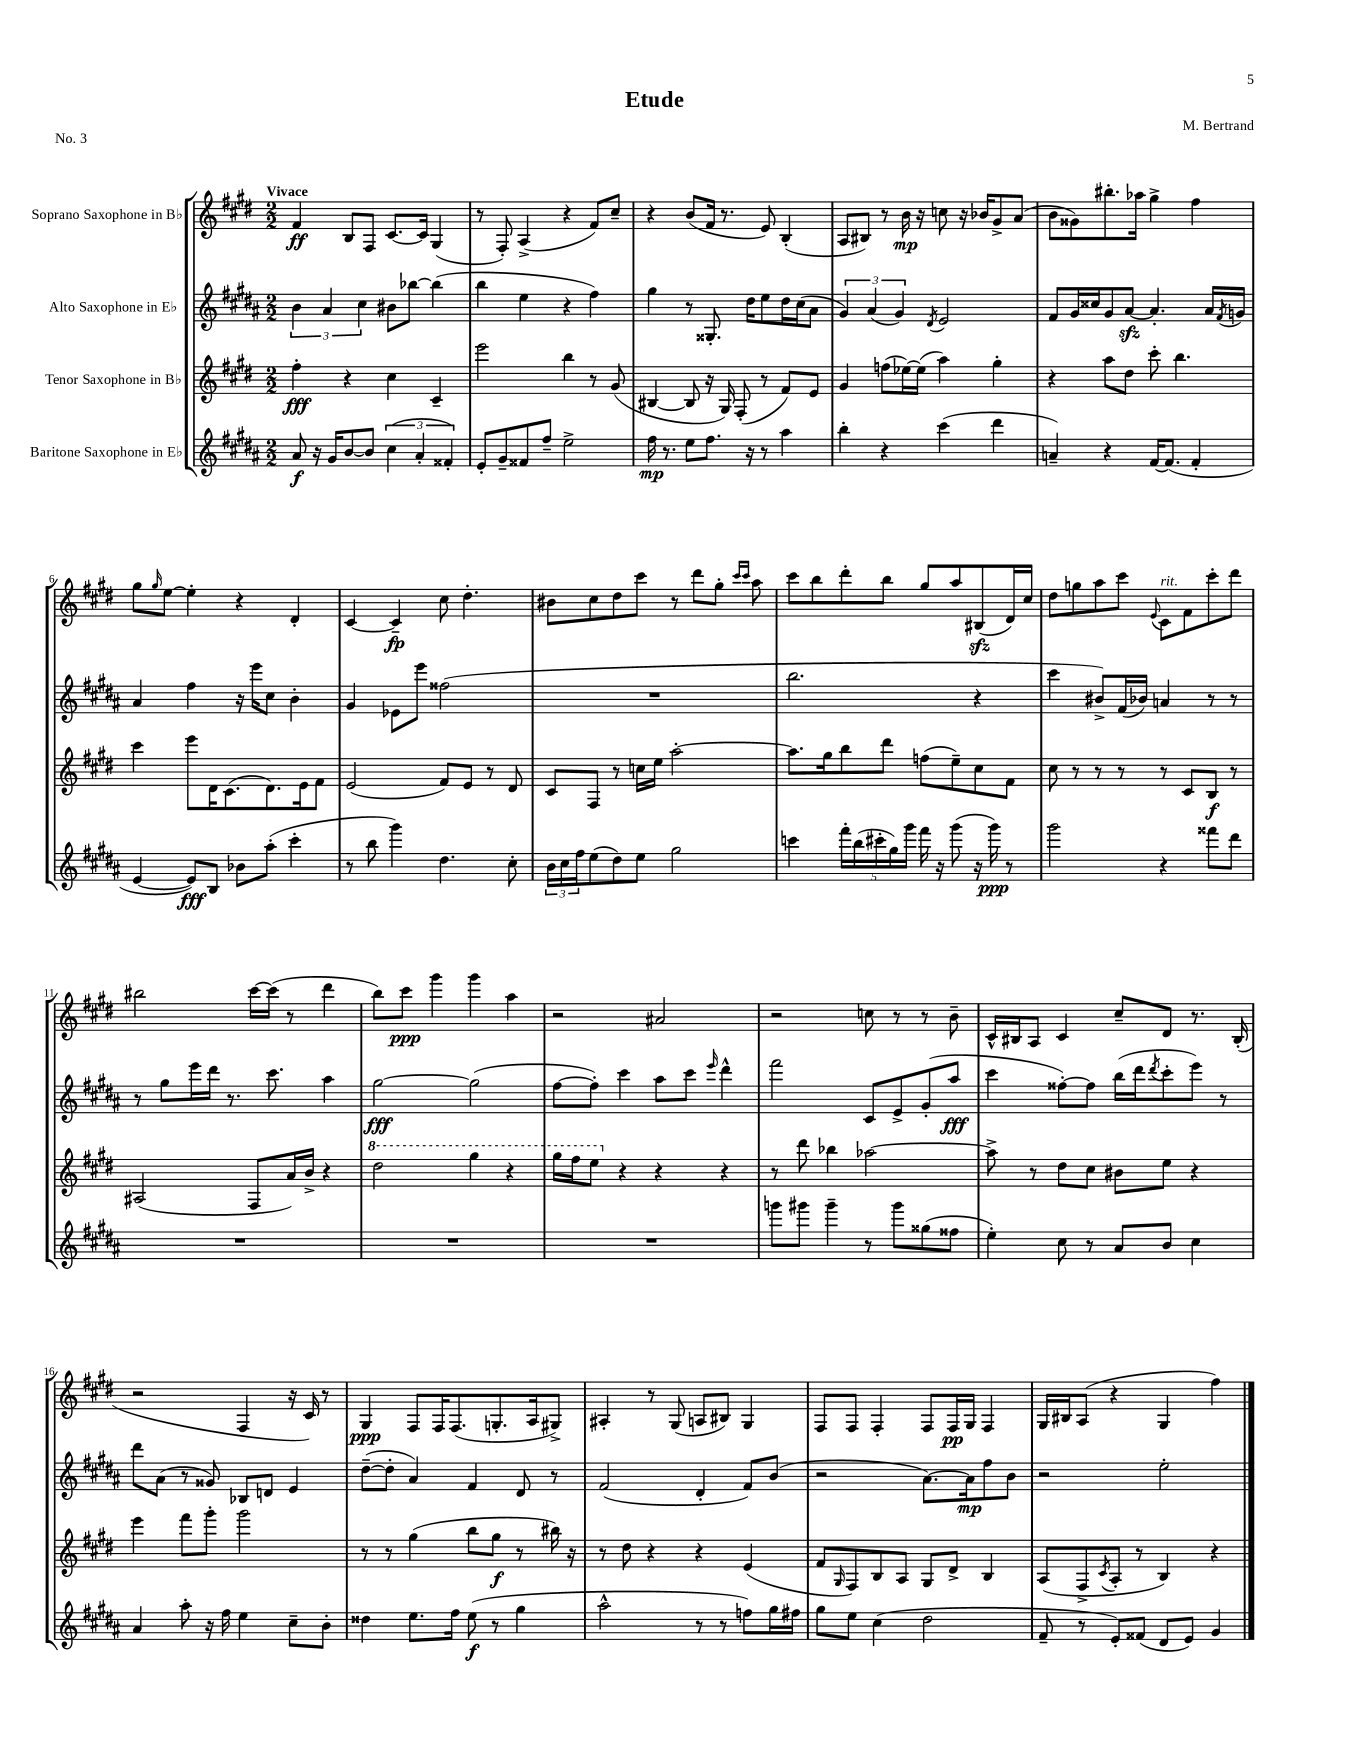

**kern	**dynam	**kern	**dynam	**kern	**dynam	**kern	**dynam
*part4	*part4	*part3	*part3	*part2	*part2	*part1	*part1
*staff4	*staff4	*staff3	*staff3	*staff2	*staff2	*staff1	*staff1
*I"Baritone Saxophone in E♭	*	*I"Tenor Saxophone in B♭	*	*I"Alto Saxophone in E♭	*	*I"Soprano Saxophone in B♭	*
*clefG2	*	*clefG2	*	*clefG2	*	*clefG2	*
*k[f#c#g#d#a#]	*	*k[f#c#g#d#]	*	*k[f#c#g#d#a#]	*	*k[f#c#g#d#]	*
*M2/2	*	*M2/2	*	*M2/2	*	*M2/2	*
=1	=1	=1	=1	=1	=1	=1	=1
!	!	!	!	!	!	!LO:TX:a:B:t=Vivace	!
8a#/	f	4ff#'\	fff	6b\	.	4f#/	ff
16r	.	.	.	.	.	.	.
.	.	.	.	6a#/	.	.	.
16g#/KL	.	.	.	.	.	.	.
[8b/	.	4r	.	.	.	8B/L	.
.	.	.	.	6cc#\	.	.	.
8b/J]	.	.	.	.	.	8F#/J	.
(6cc#\	.	4cc#\	.	8b#X\L	.	[8.c#/L	.
.	.	.	.	[8bb-X\J	.	.	.
6a#'/	.	.	.	.	.	.	.
.	.	.	.	.	.	16c#/Jk]	.
.	.	4c#~/	.	(4bb-\]	.	(4G#/	.
6f##X'/)	.	.	.	.	.	.	.
=2	=2	=2	=2	=2	=2	=2	=2
8e'/L	.	2eee\	.	4bb\	.	8r	.
8g#~/	.	.	.	.	.	8F#'/)	.
8f##X/	.	.	.	4ee\	.	(4A^/	.
8ff#~/J	.	.	.	.	.	.	.
2ee^\	.	4bb\	.	4r	.	4r	.
.	.	8r	.	4ff#\)	.	8f#/L)	.
.	.	(8g#/	.	.	.	8cc#~/J	.
=3	=3	=3	=3	=3	=3	=3	=3
16ff#\	mp	[4B#X/	.	4gg#\	.	4r	.
8.r	.	.	.	.	.	.	.
8ee\L	.	8B#/]	.	8r	.	(8b/L	.
8.ff#\J	.	16r	.	8.G##X'/	.	16f#/Jk	.
.	.	16G#/)	.	.	.	8.r	.
.	.	(8F#'/	.	.	.	.	.
16r	.	.	.	16dd#\KL	.	.	.
8r	.	8r	.	8ee\	.	8e/)	.
4aa#\	.	8f#/L)	.	16dd#\L	.	(4B'/	.
.	.	.	.	(16cc#\J	.	.	.
.	.	8e/J	.	8a#\J	.	.	.
=4	=4	=4	=4	=4	=4	=4	=4
4bb'\	.	4g#/	.	6g#/)	.	8A/L	.
.	.	.	.	.	.	8B#X/J)	.
.	.	.	.	(6a#/	.	.	.
4r	.	(8ffn\L	.	.	.	8r	.
.	.	.	.	6g#/)	.	.	.
.	.	[16ee-X\L)	.	.	.	16b\	mp
.	.	(16ee-\JJ]	.	.	.	16r	.
.	.	.	.	8qd#/	.	.	.
(4ccc#\	.	4aa\)	.	2e/	.	8ccn\	.
.	.	.	.	.	.	16r	.
.	.	.	.	.	.	16b-X/KL	.
4ddd#\	.	4gg#'\	.	.	.	8g#^/	.
.	.	.	.	.	.	(8a/J	.
=5	=5	=5	=5	=5	=5	=5	=5
4an~/)	.	4r	.	8f#/L	.	8b\L	.
.	.	.	.	16g#/L	.	8g##X\)	.
.	.	.	.	16cc##X/J	.	.	.
4r	.	8aa\L	.	8g#/	.	8.bb#X'\	.
.	.	8dd#\J	.	[8a#zz/J	.	.	.
.	.	.	.	.	.	16aa-X\Jk	.
[16f#/KL	.	8ccc#'\	.	4.a#'/]	.	4gg#^\	.
(8.f#/J]	.	.	.	.	.	.	.
.	.	4.bb\	.	.	.	.	.
4f#'/	.	.	.	.	.	4ff#\	.
.	.	.	.	16a#/LL	.	.	.
.	.	.	.	8qf#/	.	.	.
.	.	.	.	16gn/JJ	.	.	.
!!LO:LB:g=z
=6	=6	=6	=6	=6	=6	=6	=6
[4e/	.	4ccc#\	.	4a#/	.	8gg#\L	.
.	.	.	.	.	.	16qqgg#/	.
.	.	.	.	.	.	[8ee\J	.
8e/L])	fff	8eee\L	.	4ff#\	.	4ee'\]	.
8B/J	.	16d#\K	.	.	.	.	.
.	.	(8.c#\	.	.	.	.	.
8b-X\L	.	.	.	16r	.	4r	.
.	.	.	.	16eee\KL	.	.	.
(8aa#'\J	.	8.d#\)	.	8cc#\J	.	.	.
4ccc#'\	.	.	.	4b'\	.	4d#'/	.
.	.	16e\k	.	.	.	.	.
.	.	8f#\J	.	.	.	.	.
=7	=7	=7	=7	=7	=7	=7	=7
8r	.	(2e/	.	4g#/	.	[4c#/	.
8bb\	.	.	.	.	.	.	.
4ggg#\)	.	.	.	8e-X\L	.	4c#~/]	fp
.	.	.	.	8eee\J	.	.	.
4.dd#\	.	8f#/L)	.	(2ff##X\	.	8cc#\	.
.	.	8e/J	.	.	.	4.dd#'\	.
.	.	8r	.	.	.	.	.
8cc#'\	.	8d#/	.	.	.	.	.
=8	=8	=8	=8	=8	=8	=8	=8
24b\LL	.	8c#/L	.	1r	.	8b#X\L	.
24cc#\	.	.	.	.	.	.	.
24ff#\J	.	.	.	.	.	.	.
(8ee\	.	8F#/J	.	.	.	8cc#\	.
8dd#\)	.	8r	.	.	.	8dd#\	.
8ee\J	.	16ccn\LL	.	.	.	8ccc#\J	.
.	.	16ee\JJ	.	.	.	.	.
2gg#\	.	[2aa'\	.	.	.	8r	.
.	.	.	.	.	.	8ddd#\L	.
.	.	.	.	.	.	8gg#'\J	.
.	.	.	.	.	.	16qqccc#/LL	.
.	.	.	.	.	.	16qqccc#/JJ	.
.	.	.	.	.	.	8aa\	.
=9	=9	=9	=9	=9	=9	=9	=9
4cccn\	.	8.aa\L]	.	2.bb\	.	8ccc#\L	.
.	.	.	.	.	.	8bb\	.
.	.	16gg#\k	.	.	.	.	.
20fff#'\LL	.	8bb\	.	.	.	8ddd#'\	.
(20bb\	.	.	.	.	.	.	.
20ccc#X'\	.	.	.	.	.	.	.
.	.	8ddd#\J	.	.	.	8bb\J	.
20gg#\)	.	.	.	.	.	.	.
20ggg#\JJ	.	.	.	.	.	.	.
16fff#\	.	(8ffn\L	.	.	.	8gg#/L	.
16r	.	.	.	.	.	.	.
(8ggg#\	.	8ee~\)	.	.	.	8aa/	.
16r	.	8cc#\	.	4r	.	(8B#Xzz/	.
16ggg#\)	ppp	.	.	.	.	.	.
8r	.	8f#\J	.	.	.	16d#/L)	.
.	.	.	.	.	.	16cc#/JJ	.
=10	=10	=10	=10	=10	=10	=10	=10
2ggg#\	.	8cc#\	.	4ccc#\	.	8dd#\L	.
.	.	8r	.	.	.	8ggn\	.
.	.	8r	.	8b#X^/L)	.	8aa\	.
.	.	8r	.	(16f#/L	.	8ccc#\J	.
.	.	.	.	16b-X/JJ)	.	.	.
.	.	.	.	.	.	8qqe/	.
!	!	!	!	!	!	!LO:TX:a:i:t=rit.	!
4r	.	8r	.	4an/	.	8c#\L	.
.	.	8c#/L	.	.	.	8f#\	.
8fff##X\L	.	8B/J	f	8r	.	8ccc#'\	.
8ddd#\J	.	8r	.	8r	.	8ddd#\J	.
!!LO:LB:g=z
=11	=11	=11	=11	=11	=11	=11	=11
1r	.	(2A#X/	.	8r	.	2bb#X\	.
.	.	.	.	8gg#\L	.	.	.
.	.	.	.	16eee\L	.	.	.
.	.	.	.	16ddd#\JJ	.	.	.
.	.	.	.	8.r	.	.	.
.	.	8F#/L	.	.	.	[16ccc#\LL	.
.	.	.	.	8.ccc#\	.	(16ccc#\JJ]	.
.	.	16a/L)	.	.	.	8r	.
.	.	16b^/JJ	.	.	.	.	.
.	.	4r	.	4aa#\	.	4ddd#\	.
=12	=12	=12	=12	=12	=12	=12	=12
*	*	*8va	*	*	*	*	*
1r	.	2ddd#\	.	[2gg#\	fff	8bb\L)	.
.	.	.	.	.	.	8ccc#\J	ppp
.	.	.	.	.	.	4ggg#\	.
.	.	4ggg#\	.	(2gg#\]	.	4ggg#\	.
.	.	4r	.	.	.	4aa\	.
=13	=13	=13	=13	=13	=13	=13	=13
1r	.	16ggg#\LL	.	[8ff#\L	.	2r	.
.	.	16fff#\J	.	.	.	.	.
.	.	8eee\J	.	8ff#'\J])	.	.	.
*	*	*X8va	*	*	*	*	*
.	.	4r	.	4ccc#\	.	.	.
.	.	4r	.	8aa#\L	.	2a#X/	.
.	.	.	.	8ccc#\J	.	.	.
.	.	.	.	16qqeee/	.	.	.
.	.	4r	.	4ddd#^^\	.	.	.
=14	=14	=14	=14	=14	=14	=14	=14
8gggn\L	.	8r	.	2fff#\	.	2r	.
8ggg#X\J	.	8ddd#\	.	.	.	.	.
4ggg#~\	.	4bb-X\	.	.	.	.	.
8r	.	[2aa-X\	.	8c#/L	.	8ccn\	.
8ggg#\L	.	.	.	8e^/	.	8r	.
(8gg##X\	.	.	.	(8g#'/	.	8r	.
8ff##X\J	.	.	.	8aa#/J	fff	8b~\	.
=15	=15	=15	=15	=15	=15	=15	=15
4ee'\)	.	8aa-^\]	.	4ccc#\	.	16c#^^/LL	.
.	.	.	.	.	.	16B#X/J	.
.	.	8r	.	.	.	8A/J	.
8cc#\	.	8dd#\L	.	[8ff##X'\L)	.	4c#/	.
8r	.	8cc#\J	.	8ff##\J]	.	.	.
8a#/L	.	8b#X\L	.	(16bb\LL	.	8cc#~/L	.
.	.	.	.	16ddd#\J	.	.	.
.	.	.	.	8qddd#/	.	.	.
8b/J	.	8ee\J	.	8ccc#'\	.	8d#/J	.
4cc#\	.	4r	.	8eee\J)	.	8.r	.
.	.	.	.	8r	.	.	.
.	.	.	.	.	.	(16B#'/	.
!!LO:LB:g=z
=16	=16	=16	=16	=16	=16	=16	=16
4a#/	.	4eee\	.	8ddd#\L	.	2r	.
.	.	.	.	(8a#\J	.	.	.
8aa#'\	.	8fff#\L	.	8r	.	.	.
16r	.	8ggg#'\J	.	8g##X/)	.	.	.
16ff#\	.	.	.	.	.	.	.
4ee\	.	2ggg#\	.	8B-X/L	.	4F#/	.
.	.	.	.	8dn/J	.	.	.
8cc#~\L	.	.	.	4e/	.	16r	.
.	.	.	.	.	.	16c#/)	.
8b'\J	.	.	.	.	.	8r	.
=17	=17	=17	=17	=17	=17	=17	=17
4dd##X\	.	8r	.	([8dd#~\L	.	4G#/	ppp
.	.	8r	.	8dd#'\J]	.	.	.
8.ee\L	.	(4gg#\	.	4a#/)	.	8F#/L	.
.	.	.	.	.	.	16F#/K	.
16ff#\Jk	.	.	.	.	.	(8.F#/	.
(8ee\	f	8bb\L	.	4f#/	.	.	.
8r	.	8gg#\J	f	.	.	8.Gn'/	.
4gg#\	.	8r	.	8d#/	.	.	.
.	.	.	.	.	.	16A/k	.
.	.	16bb#X\)	.	8r	.	8G#X^/J)	.
.	.	16r	.	.	.	.	.
=18	=18	=18	=18	=18	=18	=18	=18
2aa#^^\	.	8r	.	(2f#/	.	4A#X'/	.
.	.	8dd#\	.	.	.	.	.
.	.	4r	.	.	.	8r	.
.	.	.	.	.	.	(8G#/	.
8r	.	4r	.	4d#'/	.	8An/L	.
8r	.	.	.	.	.	8B#X/J)	.
8ffn\L)	.	(4e/	.	8f#/L)	.	4G#/	.
16gg#\L	.	.	.	(8b/J	.	.	.
16ff#X\JJ	.	.	.	.	.	.	.
=19	=19	=19	=19	=19	=19	=19	=19
8gg#\L	.	8f#/L	.	2r	.	8F#/L	.
.	.	16qqG#/	.	.	.	.	.
8ee\J	.	8F#/)	.	.	.	8F#/J	.
(4cc#\	.	8B/	.	.	.	4F#'/	.
.	.	8A/J	.	.	.	.	.
2dd#\	.	8G#/L	.	[8.a#\L)	.	8F#/L	.
.	.	8d#^/J	.	.	.	16F#/L	pp
.	.	.	.	16a#\k]	mp	16G#/JJ	.
.	.	4B/	.	8ff#\	.	4F#/	.
.	.	.	.	8b\J	.	.	.
=20	=20	=20	=20	=20	=20	=20	=20
8f#~/	.	(8A/L	.	2r	.	16G#/LL	.
.	.	.	.	.	.	16B#X/J	.
8r	.	8F#^/	.	.	.	(8A/J	.
.	.	8qc#/	.	.	.	.	.
8e'/L)	.	8A'/J	.	.	.	4r	.
(8f##X/J	.	8r	.	.	.	.	.
8d#/L	.	4B/)	.	2ee'\	.	4G#/	.
8e/J)	.	.	.	.	.	.	.
4g#/	.	4r	.	.	.	4ff#\)	.
==	==	==	==	==	==	==	==
*-	*-	*-	*-	*-	*-	*-	*-
